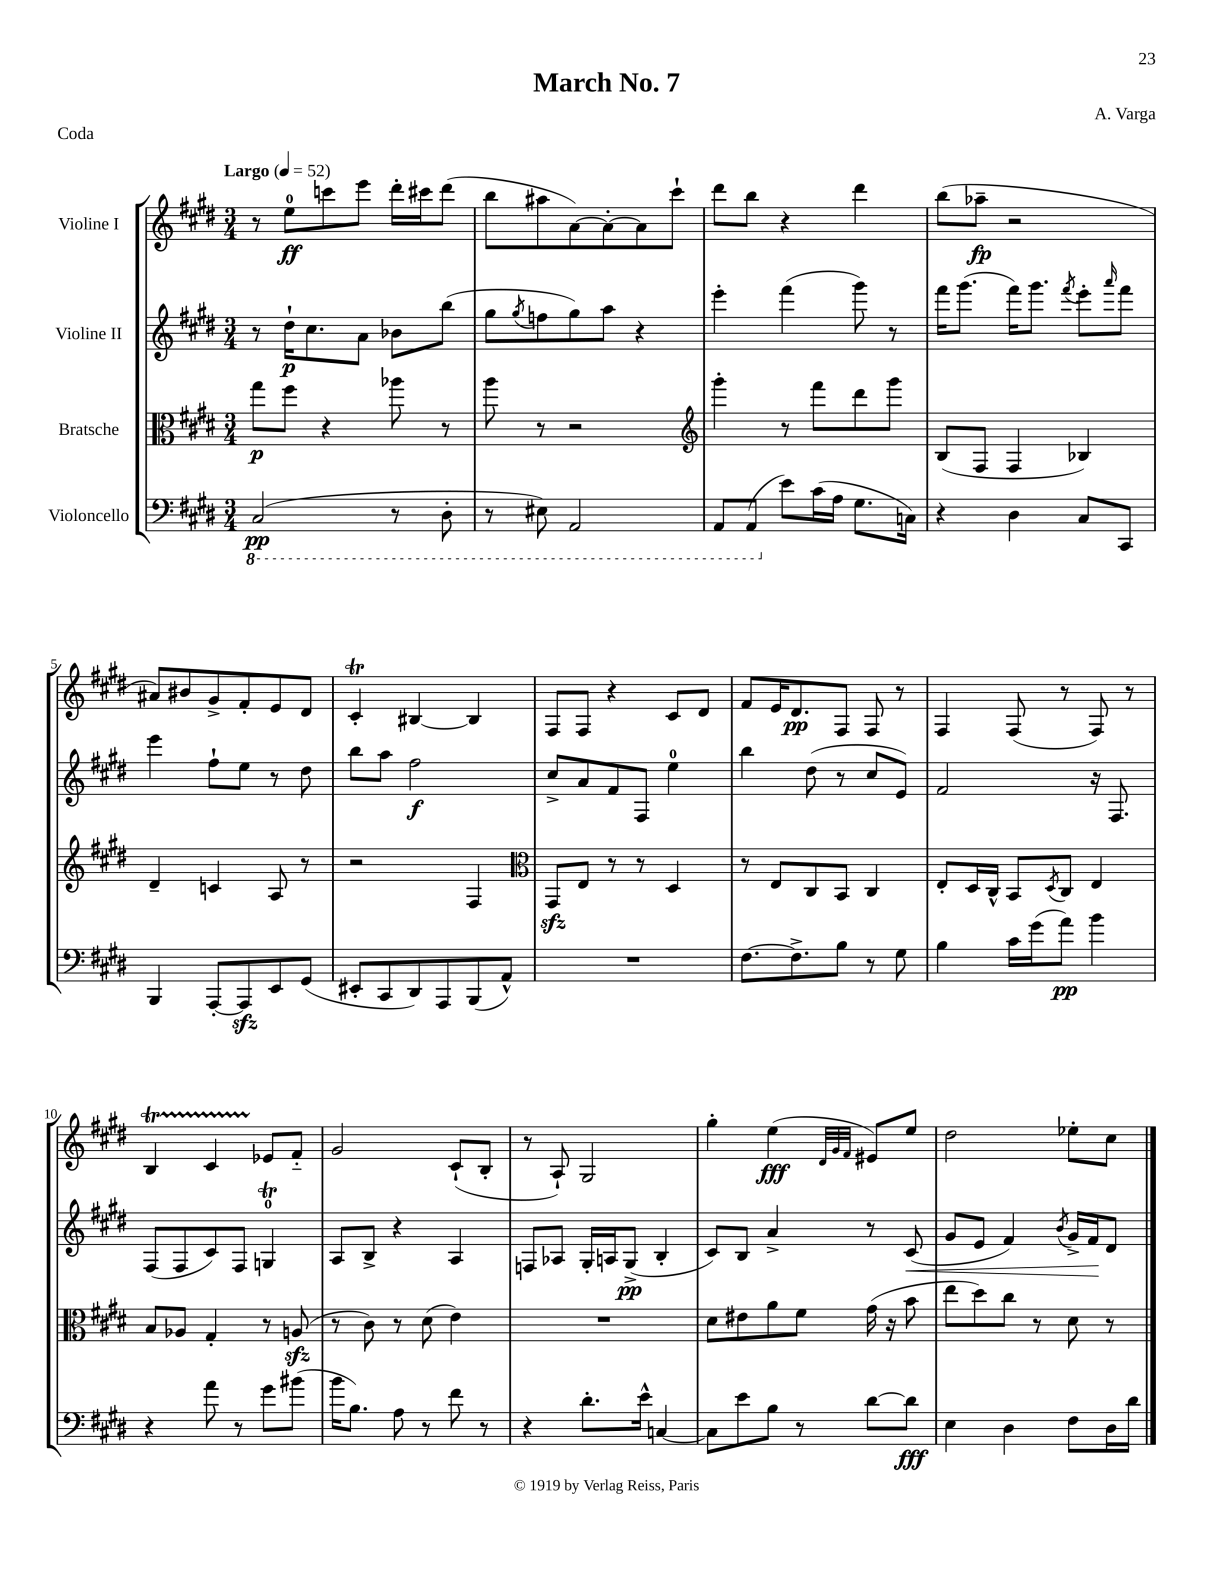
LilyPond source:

\header { title = "March No. 7" composer = "A. Varga" piece = "Coda" }
<<
\new StaffGroup <<
\new Staff = "s0" \with { instrumentName = "Violine I" } {
    \clef treble \key e \major \numericTimeSignature \time 3/4 \tempo "Largo" 4 = 52
    r8 e''8-0\ff c'''8 e'''8 dis'''16-. cis'''16 dis'''8( |
    b''8 ais''8 a'8~) a'8~-. a'8 cis'''8-! |
    dis'''8 b''8 r4 dis'''4 |
    b''8( aes''8--\fp r2 |
    ais'8) bis'8 gis'8-> fis'8-. e'8 dis'8 |
    cis'4-.\trill bis4~ bis4 |
    fis8 fis8 r4 cis'8 dis'8 |
    fis'8 e'16 dis'8.\pp fis8 fis8 r8 |
    fis4 fis8( r8 fis8) r8 |
    b4\startTrillSpan cis'4 ees'8\stopTrillSpan fis'8-_ |
    gis'2 cis'8-!( b8-. |
    r8 a8-!) gis2 |
    gis''4-. e''4\fff( \grace { dis'32 gis'32 fis'32 } eis'8) e''8 |
    dis''2 ees''8-. cis''8 \bar "|." |
}
\new Staff = "s1" \with { instrumentName = "Violine II" } {
    \clef treble \key e \major \numericTimeSignature \time 3/4
    r8 dis''16-!\p cis''8. a'8 bes'8 b''8( |
    gis''8 \acciaccatura { gis''8 } f''8 gis''8) a''8 r4 |
    e'''4-. fis'''4( gis'''8) r8 |
    fis'''16 gis'''8.( fis'''16) gis'''8. \acciaccatura { fis'''8 } e'''8-. \grace { a'''16 } fis'''8 |
    e'''4 fis''8-! e''8 r8 dis''8 |
    b''8 a''8 fis''2\f |
    cis''8-> a'8 fis'8 fis8 e''4-0 |
    b''4 dis''8( r8 cis''8 e'8) |
    fis'2 r16 fis8. |
    fis8( fis8 cis'8) fis8 g4-0\trill |
    a8 b8-> r4 a4 |
    f8 aes8 gis16-. a16 gis8->\pp( b4-. |
    cis'8) b8 a'4-> r8 cis'8\<( |
    gis'8 e'8 fis'4) \acciaccatura { b'8 } gis'16-> fis'16\! dis'8 \bar "|." |
}
\new Staff = "s2" \with { instrumentName = "Bratsche" } {
    \clef alto \key e \major \numericTimeSignature \time 3/4
    gis''8\p fis''8 r4 aes''8 r8 |
    a''8 r8 r2 |
    \clef treble gis'''4-. r8 fis'''8 dis'''8 gis'''8 |
    b8( fis8 fis4 bes4) |
    dis'4-- c'4 a8 r8 |
    r2 fis4 |
    \clef alto gis,8\sfz e8 r8 r8 dis4 |
    r8 e8 cis8 b,8 cis4 |
    e8-. dis16 cis16-^ b,8 \acciaccatura { dis8 } cis8 e4 |
    b8 aes8 gis4-. r8 a8\sfz( |
    r8 cis'8) r8 dis'8( e'4) |
    R2. |
    dis'8 eis'8 a'8 fis'8 gis'16( r16 b'8 |
    e''8 dis''8) cis''8 r8 dis'8 r8 \bar "|." |
}
\new Staff = "s3" \with { instrumentName = "Violoncello" } {
    \clef bass \key e \major \numericTimeSignature \time 3/4
    \ottava #-1 cis,2\pp( r8 dis,8-. |
    r8 eis,8) a,,2 |
    a,,8 a,,8( \ottava #0 e'8) cis'16( a16 gis8. c16) |
    r4 dis4 cis8 cis,8 |
    b,,4 a,,8~-. a,,8\sfz e,8 gis,8( |
    eis,8-. cis,8 dis,8) a,,8 b,,8( a,8-^) |
    R2. |
    fis8.~ fis8.-> b8 r8 gis8 |
    b4 cis'16 gis'16( a'8\pp) b'4 |
    r4 a'8 r8 gis'8 bis'8( |
    b'16 b8.) a8 r8 fis'8 r8 |
    r4 dis'8.-. e'16-^ c4~ |
    c8 e'8 b8 r8 dis'8~ dis'8\fff |
    e4 dis4 fis8 dis16 dis'16 \bar "|." |
}
>>
>>
